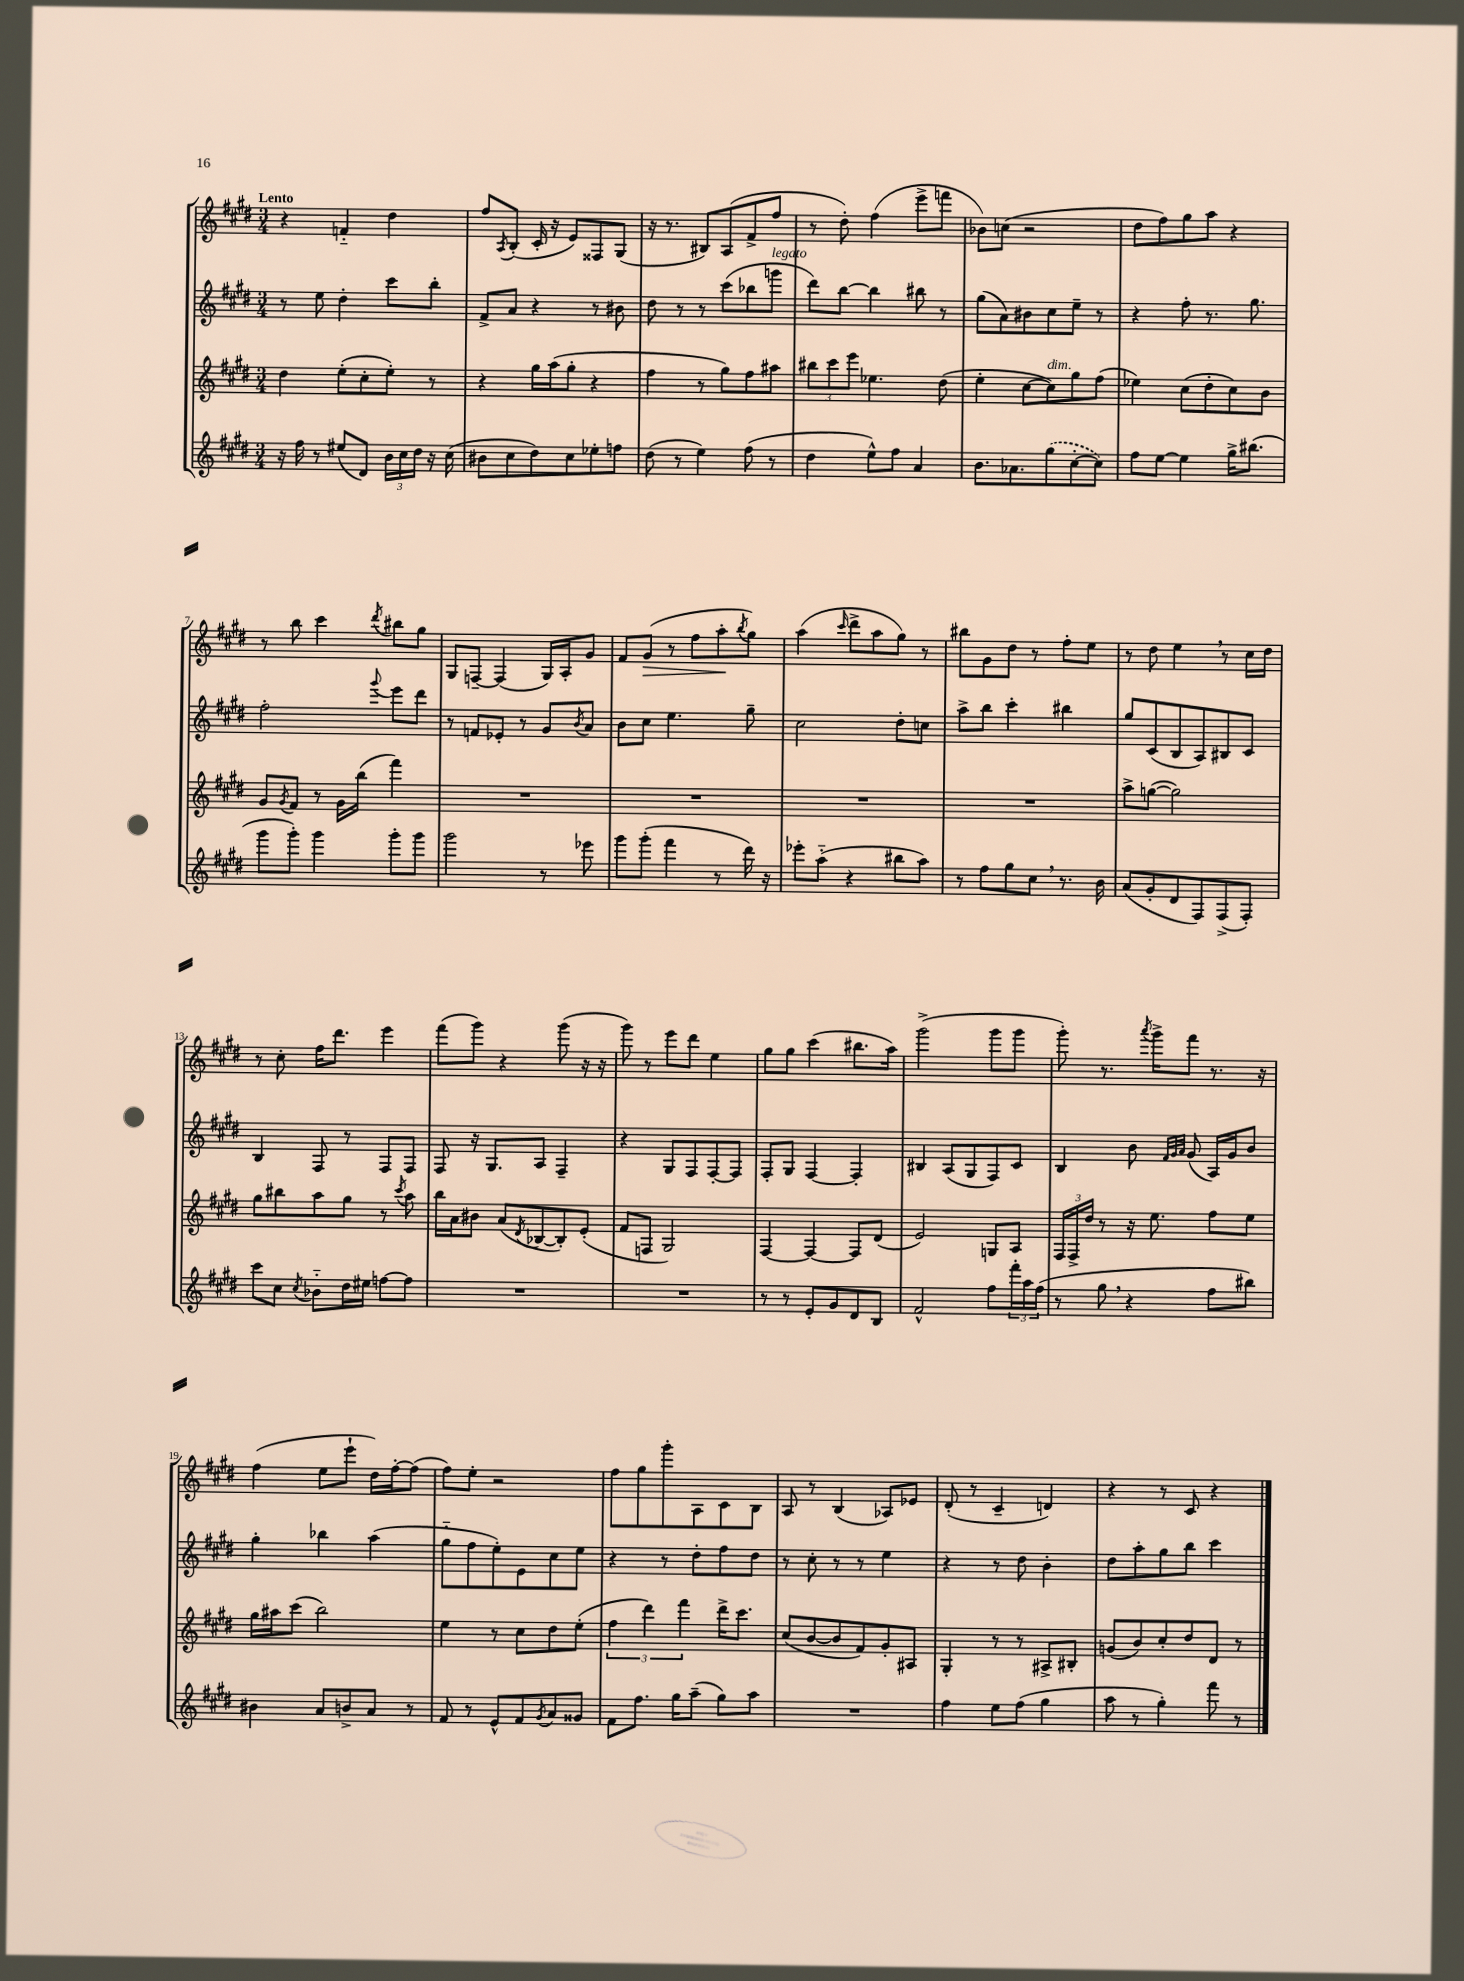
<<
\new StaffGroup <<
\new Staff = "s0" {
    \clef treble \key e \major \numericTimeSignature \time 3/4 \tempo "Lento"
    r4 f'4-_ dis''4 |
    fis''8 \acciaccatura { a8 } b8-.( cis'16-. r16 e'8) fisis8 gis8( |
    r16 r8. bis8) a8( fis'8-> fis''8 |
    r8 dis''8-.) fis''4( e'''8-> f'''8 |
    bes'8) c''8( r2 |
    dis''8 fis''8) gis''8 a''8 r4 |
    r8 b''8 cis'''4 \acciaccatura { dis'''8 } bis''8 gis''8 |
    gis8 f8~-- f4( gis16) a16-. gis'8 |
    fis'8 gis'8\>( r8 fis''8 a''8-.\! \acciaccatura { b''8 } gis''8) |
    a''4( \grace { cis'''16 } dis'''8-> a''8 gis''8) r8 |
    bis''8 gis'8 dis''8 r8 fis''8-. e''8 |
    r8 dis''8 e''4 \breathe r8 cis''16 dis''16 |
    r8 cis''8-. fis''16 dis'''8. e'''4 |
    fis'''8( gis'''8) r4 gis'''8( r16 r16 |
    gis'''8) r8 e'''8 dis'''8 e''4 |
    gis''8 gis''8 cis'''4( bis''8. a''16) |
    gis'''2->( gis'''8 gis'''8 |
    gis'''8-.) r8. \acciaccatura { a'''8 } gis'''16-> fis'''8 r8. r16 |
    fis''4( e''8 e'''8-! dis''16) fis''16~-. fis''8( |
    fis''8) e''8-. r2 |
    fis''8 gis''8 gis'''8-. a8 cis'8 b8 |
    a8 r8 b4( aes8) ees'8 |
    dis'8-.( r8 cis'4-- d'4) |
    r4 r8 cis'8 r4 \bar "|." |
}
\new Staff = "s1" {
    \clef treble \key e \major \numericTimeSignature \time 3/4
    r8 e''8 dis''4-. cis'''8 b''8-. |
    fis'8-> a'8 r4 r8 bis'8 |
    dis''8 r8 r8 cis'''8( bes''8 g'''8^\markup { \italic "legato" } |
    dis'''8) b''8~ b''4 bis''8 r8 |
    gis''8( a'8) bis'8 cis''8 e''8-- r8 |
    r4 fis''8-. r8. gis''8. |
    fis''2-. \appoggiatura { gis'''8 } e'''8 dis'''8 |
    r8 f'8 ees'8-. r8 gis'8 \acciaccatura { b'8 } a'8 |
    b'8 cis''8 e''4. gis''8-- |
    cis''2 dis''8-. c''8 |
    a''8-> b''8 cis'''4-. bis''4 |
    gis''8 cis'8( b8 a8) bis8 cis'8 |
    b4 fis8 r8 fis8 fis8 |
    fis8 r16 gis8. a8 fis4-- |
    r4 gis8 fis8 fis8~-. fis8 |
    fis8-. gis8 fis4~ fis4-. |
    bis4 a8( gis8 fis8) cis'8 |
    b4 b'8 \grace { fis'32 gis'32 a'32 } gis'8( a16) gis'16 b'8 |
    gis''4-. bes''4 a''4( |
    gis''8-_ fis''8 e''8-.) e'8 cis''8 e''8 |
    r4 r8 dis''8-. fis''8 dis''8 |
    r8 cis''8-. r8 r8 e''4 |
    r4 r8 dis''8 b'4-. |
    dis''8 a''8-. gis''8 b''8 cis'''4 \bar "|." |
}
\new Staff = "s2" {
    \clef treble \key e \major \numericTimeSignature \time 3/4
    dis''4 e''8-.( cis''8-. e''8-.) r8 |
    r4 gis''16 a''16( gis''8-. r4 |
    fis''4 r8 gis''8) fis''8 ais''8 |
    \tuplet 3/2 { bis''8 cis'''8 e'''8 } ees''4. dis''8( |
    e''4-. cis''8~ cis''8^\markup { \italic "dim." }) gis''8 fis''8( |
    ees''4) cis''8( dis''8-. cis''8) b'8 |
    gis'8 \acciaccatura { gis'8 } fis'8 r8 gis'16 b''16( fis'''4) |
    R2. |
    R2. |
    R2. |
    R2. |
    a''8-> g''8~( g''2) |
    gis''8 bis''8 a''8 gis''8 r8 \acciaccatura { cis'''8 } a''8 |
    b''16 a'16 bis'8 a'8( \acciaccatura { dis'8 } bes8~ bes8-.) e'8-.( |
    fis'8 f8 gis2) |
    fis4~ fis4~ fis8 dis'8( |
    e'2) g8 a8 |
    \tuplet 3/2 { fis16 fis16-> dis''16 } r8 r16 e''8. fis''8 e''8 |
    gis''16 ais''16 cis'''8( b''2) |
    e''4 r8 cis''8 dis''8 e''8-.( |
    \tuplet 3/2 { fis''4 dis'''4) fis'''4 } dis'''16-> cis'''8. |
    cis''8( b'8~ b'8 fis'8) gis'8-. ais8 |
    gis4-. r8 r8 ais8-> bis8-. |
    g'8( b'8) cis''8-. dis''8 dis'8 r8 \bar "|." |
}
\new Staff = "s3" {
    \clef treble \key e \major \numericTimeSignature \time 3/4
    r16 fis''16 r8 eis''8( dis'8) \tuplet 3/2 { b'16 cis''16 dis''16 } r16 cis''16( |
    bis'8 cis''8 dis''8) cis''8 ees''8-. f''8 |
    dis''8( r8 e''4) fis''8( r8 |
    dis''4 e''8-^) fis''8 a'4 |
    b'8. aes'8. \once \slurDashed gis''8( cis''8~-. cis''8) |
    fis''8 e''8~ e''4 gis''16-> bis''8.( |
    gis'''8 gis'''8-.) gis'''4 gis'''8-. gis'''8 |
    gis'''2 r8 ees'''8 |
    gis'''8 gis'''8-.( fis'''4 r8 dis'''16) r16 |
    ees'''8-. a''8-_( r4 bis''8 a''8) |
    r8 fis''8 gis''8 cis''8 \breathe r8. b'16 |
    a'8( gis'8-. dis'8 fis8) fis8->( fis8-.) |
    cis'''8 cis''8 \acciaccatura { cis''8 } bes'8-_ dis''16 eis''16 f''8~ f''8 |
    R2. |
    R2. |
    r8 r8 e'8-. gis'8 dis'8 b8 |
    fis'2-^ fis''8 \tuplet 3/2 { fis'''16-. a''16 fis''16( } |
    r8 gis''8 \breathe r4 fis''8 bis''8) |
    bis'4 a'8 b'8-> a'8 r8 |
    fis'8 r8 e'8-^ fis'8 \acciaccatura { gis'8 } a'8 gisis'8 |
    fis'8 fis''8. gis''16 a''8--( gis''8) a''8 |
    R2. |
    fis''4 e''8 fis''8( gis''4 |
    a''8 r8 gis''4-.) fis'''8 r8 \bar "|." |
}
>>
>>
